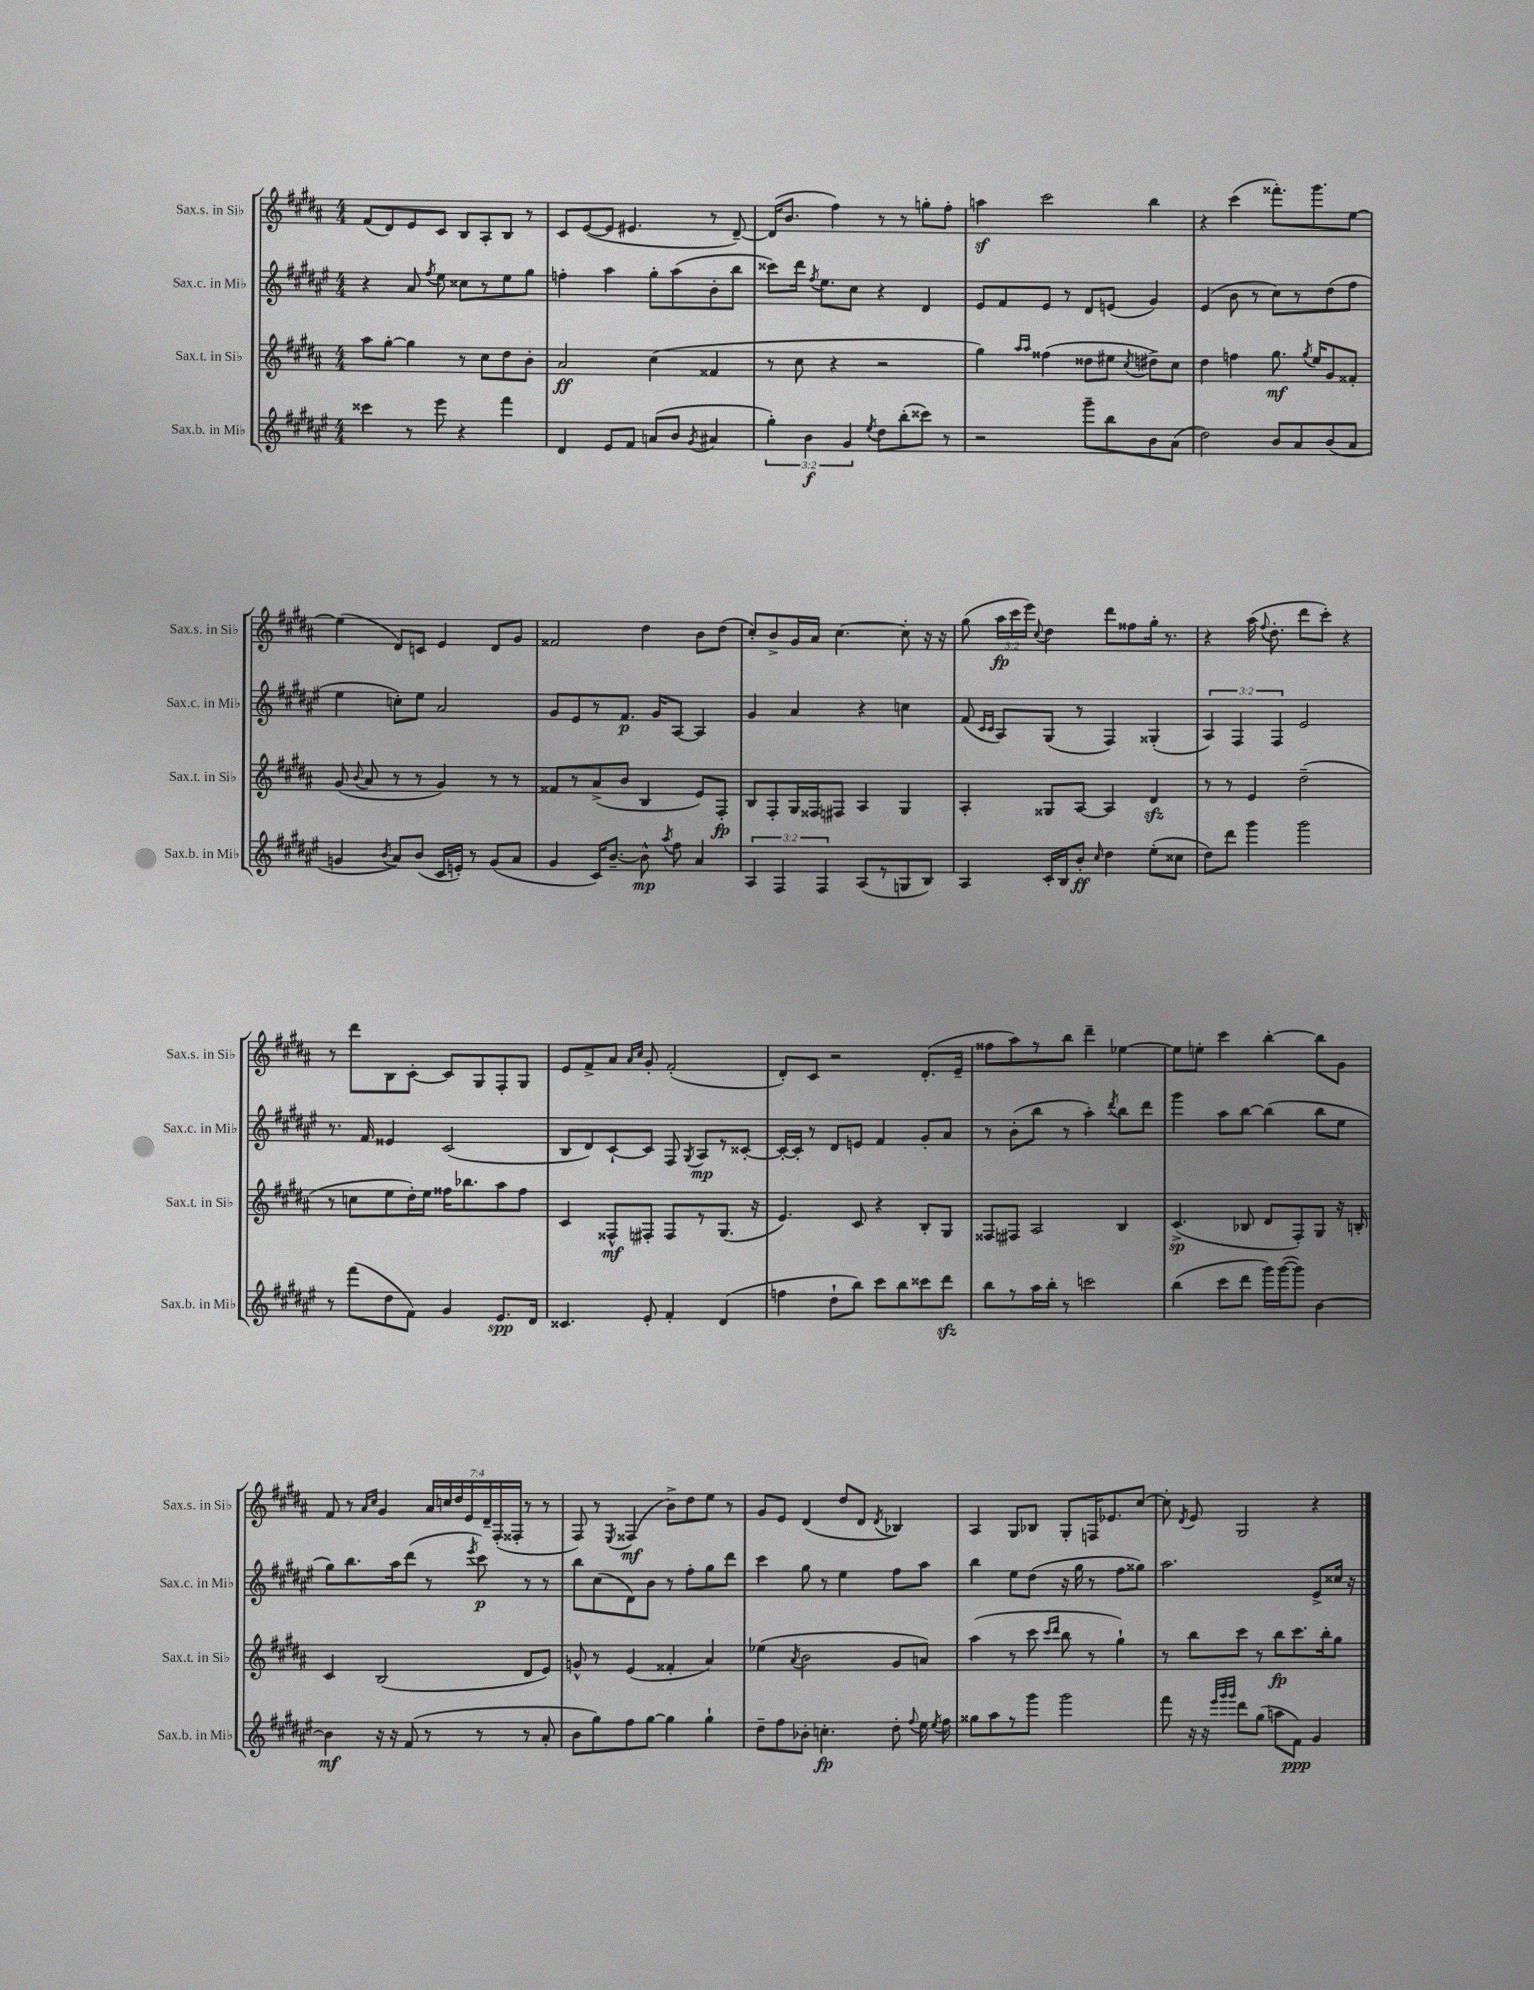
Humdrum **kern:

**kern	**kern	**kern	**kern
*staff4	*staff3	*staff2	*staff1
*clefG2	*clefG2	*clefG2	*clefG2
*k[f#c#g#d#a#e#]	*k[f#c#g#d#a#]	*k[f#c#g#d#a#e#]	*k[f#c#g#d#a#]
*M4/4	*M4/4	*M4/4	*M4/4
4ccc##\	8aa#\L	4r	(8f#/L
.	[8gg#'\J	.	8d#/)
8r	4gg#\]	8a#/	8e/
.	.	8qff#/	.
8eee#\	.	8ee#\	8c#/J
4r	8r	8cc##\L	8B/L
.	8cc#\L	8r	8A#'/
4fff#\	8dd#\	8ee#\	8B/J
.	8b'\J	8gg#\J	8r
=	=	=	=
4d#/	2a#/	4ff'\	8c#/L
.	.	.	([8e/
8e#/L	.	4aa#\	8e/]J
8f#/J	.	.	4.e#/
(8a/L	(4cc#\	8gg#'\L	.
8b/J	.	(8aa#\	.
8qg#/	.	.	.
4a#/	4f##/	8b'\	8r
.	.	8bb\J	[8d#~/)
=	=	=	=
6gg#'\)	8r	8ccc##\L)	(16d#/]LK
.	.	.	8.b/J
.	8cc#\	16ddd#\Jk	.
6b\	.	.	.
.	.	8qff#/	.
.	.	8.ee#\L	.
.	4r	.	4ff#\)
6g#/	.	.	.
.	.	8cc#\J	.
8qee#/	.	.	.
8dd#\L	2r	4r	8r
(8bb'\	.	.	8r
8ccc##\J)	.	4d#/	8gg'\L
8r	.	.	8ff#'\J
=	=	=	=
2r	4gg#\)	8e#/L	4aa\
.	.	8f#/	.
.	16qqaa#/LL	.	.
.	16qqaa#/JJ	.	.
.	(4ff##\	8e#/J	2ccc#\
.	.	8r	.
8ggg#~\L	8dd##\L	8d#/L	.
8bb\	8ee#\J	(8e/J	.
.	8qcc#/	.	.
8b\	8dd#^\L)	4g#/)	4bb\
(8a#\J	8cc#\J	.	.
=	=	=	=
2dd#\)	4dd#\	(4e#/	4r
.	4ff\	8b\	(4ccc#\
.	.	8r	.
8b/L	8.gg#\	8cc#\L)	8.fff##'\L)
8a#/	.	8r	.
.	8qgg#/	.	.
.	16ee/LK	.	8.ggg#\
(8b/	8g#/	(8dd#\	.
8a#/J	8f##'/J	8ff#\J	[8ee\J
=	=	=	=
4g/	(8g#/	4ee#\	(4ee\]
.	8qqb/	.	.
.	8a#/	.	.
8qb/	.	.	.
8a#/L)	8r	8cc'\L)	8d#/L)
(8b/J	8r	8ee#\J	8c/J
16c#/LL	4g#/)	2a#/	4e/
16e'/JJ)	.	.	.
8r	.	.	.
(8g/L	8r	.	8d#/L
8a#/J	8r	.	8g#/J
=	=	=	=
4g#/	8f##/L	8g#/L	2f##/
.	8r	8e#/	.
16c#/LK)	(8a#^/	8r	.
[8.b~/J	.	.	.
.	8b/J	8.f#/J	.
8b^^\]	4B/	.	4dd#\
.	.	16g#/LK	.
8qaa#/	.	.	.
8ff#\	.	[8A#/J	.
4a#/	8e/L)	4A#/]	8b\L
.	8F#'/J	.	(8dd#\J
=	=	=	=
6A#/	8B/L	4g#/	8cc#'/L)
.	8F#'/	.	8b^/
6F#/	.	.	.
.	16G#/L	4a#/	16g#/L
.	16F##/J	.	16a#/JJ
6F#/	.	.	.
.	8F#/J	.	[4.cc#\
(8A#/L	4A#/	4r	.
8r	.	.	.
8G/	4G#/	4cc\	8cc#'\]
8B/J)	.	.	16r
.	.	.	16r
=	=	=	=
4A#/	4A#'/	(8f#/	(8gg#\
.	.	16qqc#/LL	.
.	.	16qqc#/JJ	.
.	.	8A#/L)	24aa#\LL
.	.	.	24ccc#\
.	.	.	24eee\JJ)
.	.	.	8qqcc#/
16c#'/LL	8G##/L	(8G#/J	4dd#\
16B/J	.	.	.
8b'/J	[8A#/J	8r	.
16qqcc#/	.	.	.
4dd#\	4A#/]	4F#/)	8ddd#\L
.	.	.	8ff##\
(8ee#'\L	4d#/	(4G##'/	16gg#'\Jk
.	.	.	8.r
8cc##\J	.	.	.
=	=	=	=
8dd#\L)	8r	6A#/)	4r
8ddd#\J	8r	.	.
.	.	6F#/	.
4ggg#\	4e/	.	(16aa#\
.	.	.	8qqff#/
.	.	.	8.dd#'\
.	.	6F#/	.
2ggg#\	(2dd#~\	2e#/	8ddd#\L
.	.	.	8ccc#'\J)
.	.	.	4r
=	=	=	=
8r	8r	8.r	8r
(8fff#\L	8cc\L	.	8ddd#\L
.	.	16f#/	.
8dd#\	8ee\	4e##/	8B\
8f#\J)	16dd#'\L)	.	[8c#'\J
.	16ee\JJ	.	.
4g#/	16ff##\LK	(2c#/	8c#/]L
.	8.bb-\	.	.
.	.	.	8G#/
8.e#/L	8aa#\	.	8F#'/
.	8ff##\J	.	8G#/J
16d#/Jk	.	.	.
=	=	=	=
4.c##/	4c#/	8B/L	8e/L
.	.	8d#/)	8f#^/
.	8F##^^/L	[8c#`/	8a#/J
.	.	.	16qqa#/LL
.	.	.	16qqcc#/JJ
8e#'/	8F#'/J	8c#/]J	8g#'/
4f#'/	8F#/L	8F#/	(2f#'/
.	.	8qG#/	.
.	8r	8A#/L	.
(4d#/	(8.G#/J	8r	.
.	.	[8c##'/J	.
.	16r	.	.
=	=	=	=
4ff\	4.e/)	16c##'/_LL	8d#'/L)
.	.	16c##'/]JJ	.
.	.	8r	8c#/J
8dd#`\L	.	8d#/L	2r
8bb\J)	8c#/	8e/J	.
8ccc#\L	4r	4f#/	.
8bb\	.	.	.
8ccc##\	8B'/L	8g#'/L	(8.d#'/L
8ddd#\J	8G#/J	8a#/J	.
.	.	.	16e~/Jk
=	=	=	=
8bb\L	8F##/L	8r	8ff##\L
8r	8F#/J	(8b'\L	8aa#\)
16aa#\L	2A#/	8bb\J	8r
16bb'\JJ	.	.	.
8r	.	8r	8bb\J
2ccc\	.	4aa#'\)	4ddd#~\
.	.	8qddd#/	.
.	4B/	8bb\L	[4ee-\
.	.	8ddd#\J	.
=	=	=	=
(4bb\	(4.c#^/	4ggg#\	8ee-\]L
.	.	.	8ee'\J
8ccc#\L	.	8aa#\L	4ccc#\
8ddd#\J	8B-/	[8bb\J	.
16ggg#\LL)	8d#/L	(4bb\]	[4bb'\
([16ggg#\J	.	.	.
8ggg#\]J)	8F#'/)	.	.
[4b\	8G#/J	8bb\L	8bb\]L
.	16r	8ee#\J	8g#\J
.	16B'/	.	.
=	=	=	=
4b\]	4c#/	8gg#\L)	8f#/
.	.	8.bb\	8r
.	.	.	16qqa#/LL
.	.	.	16qqcc#/JJ
16r	(2B/	.	4g#/
16r	.	16aa#\k	.
(8f#/	.	(8ddd#\J	.
8r	.	8r	28a#/LL
.	.	.	28cc/
.	.	.	28dd#/
.	.	.	28e/
.	.	8qeee#/	.
8r	.	8ccc#\)	.
.	.	.	28d#~/
.	.	.	(28F#'/
.	.	.	28F##'/JJ
8r	8d#/L	8r	8r
8a#'/	8e/J)	8r	8r
=	=	=	=
8b\L	8g^^/	8bb\L	8F#/)
8gg#\)	8r	(8cc#\	8r
.	.	.	8qE/
8ff#\	(4e/	8d#\)	(4F##/
[8gg#\J	.	8b\J	.
4gg#\]	4f##'/	8r	8b^\L)
.	.	8ff#'\L	8dd#\
4gg#`\	4a#/)	8gg#\	8ee\J
.	.	8ddd#\J	8r
=	=	=	=
8dd#~\L	(4ee-\	4ccc#\	8g#/L
8ff#\	.	.	8e/J
.	8qa#/	.	.
8b-'\J	2b\	8gg#\	(4d#/
4.cc'\	.	8r	.
.	.	4ee#\	8dd#/L
.	.	.	8d#/J
.	.	.	8qd#/
8dd#'\	8g#/L	8ff#\L	4B-/)
8qqff#/	.	.	.
16ee#\	8a/J)	8aa#\J	.
8qee#/	.	.	.
16ff#\	.	.	.
=	=	=	=
8gg##\L	(4aa#\	4bb\	4A#/
8aa#\	.	.	.
8r	8r	8ee#\L	8G#/L
8ggg#\J	8ccc#\	(8dd#\J	8B-/J
.	16qqccc#/LL	.	.
.	16qqddd#/JJ	.	.
2ggg#\	8bb\	16r	8G#'/L
.	.	16gg#\	.
.	8r	8r	16F/K
.	.	.	8.e-/
.	4gg#`\)	8ff#\L	.
.	.	8gg##\J)	[8cc#/J
=	=	=	=
8fff#\	8r	2.aa#\	8cc#'\]
.	.	.	8qd#/
16r	8bb\L	.	8e/
16r	.	.	.
32qqeee#/LLL	.	.	.
32qqggg#/	.	.	.
32qqggg#/JJJ	.	.	.
8ddd#\L	8ccc#\J	.	2G#/
(8gg#\J	8r	.	.
8aa\L	8bb\L	.	.
8f#\J)	8.ccc#\	.	.
4g#/	.	8e#^/L	4r
.	16bb'\k	.	.
.	8gg#\J	16cc##/Jk	.
.	.	16r	.
==	==	==	==
*-	*-	*-	*-
